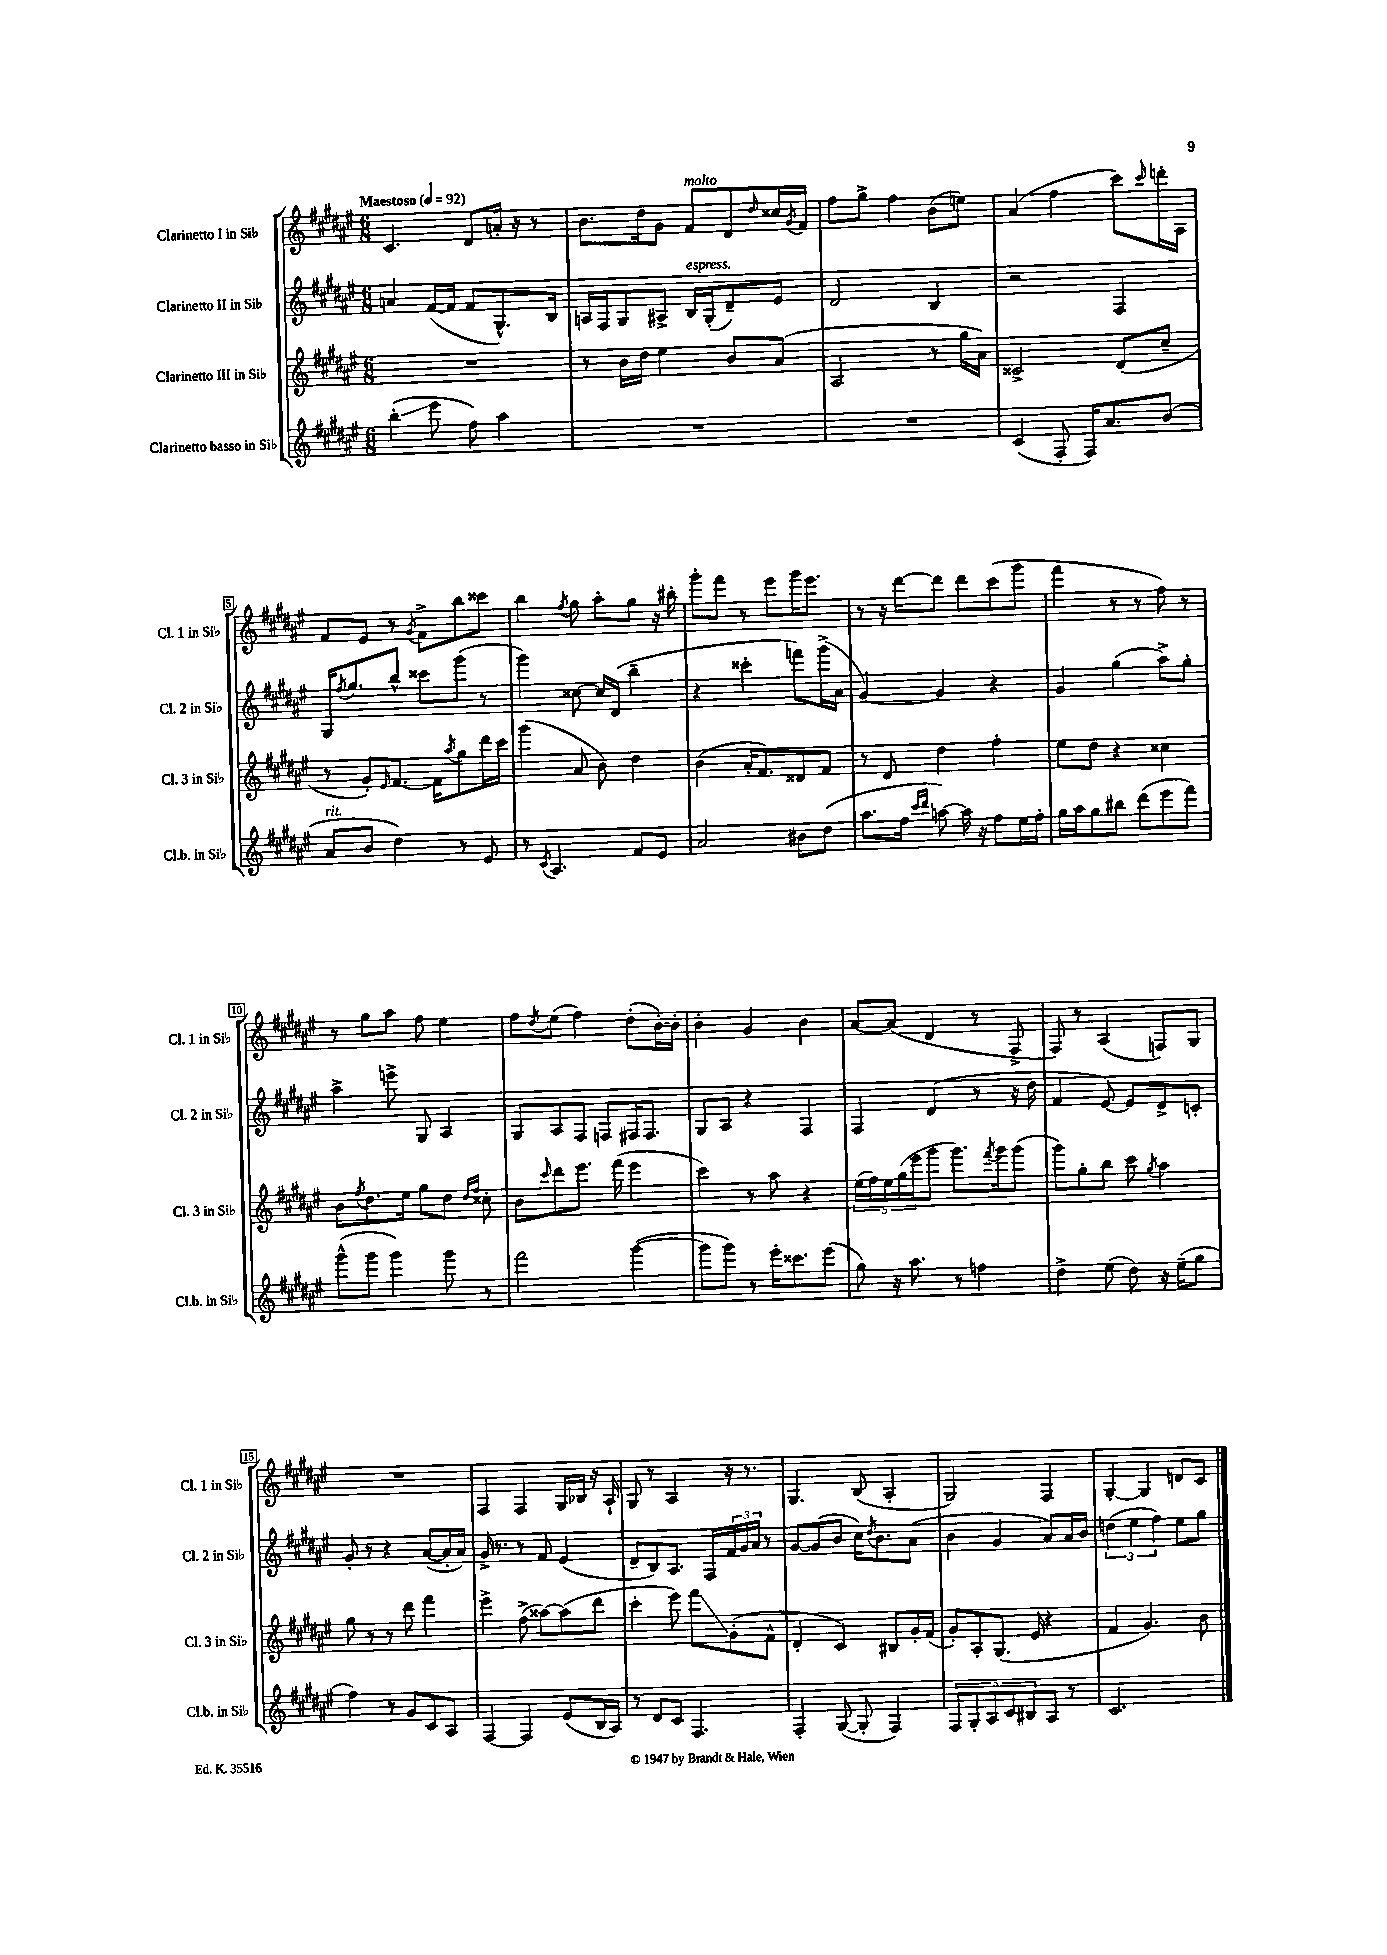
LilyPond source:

<<
\new StaffGroup <<
\new Staff = "s0" \with { instrumentName = "Clarinetto I in Sib" shortInstrumentName = "Cl. 1 in Sib" } {
    \clef treble \key fis \major \numericTimeSignature \time 6/8 \tempo "Maestoso" 4 = 92
    cis'4. dis'8 a'16-. r16 r8 |
    b'8. dis''16 gis'8 fis'8^\markup { \italic "molto" } dis'8 \grace { dis''16 } cisis''16 \acciaccatura { gis'8 } fis'16 |
    fis''8 gis''8-> fis''4 b'8( e''8) |
    ais'4( fis''4 cis'''8) \grace { cis'''16 } d'''16-. ais16 |
    fis'8 eis'8 r8 \acciaccatura { gis'8 } fis'8-> b''8 cisis'''8 |
    b''4 \acciaccatura { fis''8 } gis''8 ais''8-. gis''8 r16 bis''16-. |
    gis'''8-. fis'''8 r8 eis'''8 gis'''16 eis'''8. |
    r8 r16 dis'''16~ dis'''8 dis'''8 cis'''8( gis'''8 |
    fis'''4 r8 r8 fis''8) r8 |
    r8 gis''8 ais''8 fis''8 eis''4 |
    fis''8 \acciaccatura { dis''8 } eis''8( fis''4) dis''8-.( b'16~-.) b'16-. |
    b'4-. gis'4 b'4 |
    ais'8~ ais'8( dis'4 r8 fis8-> |
    fis8) r8 ais4( f8) gis8 |
    R2. |
    fis4 fis4 gis16 bes16 r16 ais16-! |
    gis8 r8 ais4 r16 r8. |
    gis4. b8( ais4-. |
    gis2) fis4 |
    gis4~-. gis4 d'8 cis'8 \bar "|." |
}
\new Staff = "s1" \with { instrumentName = "Clarinetto II in Sib" shortInstrumentName = "Cl. 2 in Sib" } {
    \clef treble \key fis \major \numericTimeSignature \time 6/8
    a'4 fis'16~( fis'16 fis'8 gis8.-^) b16 |
    a16 fis16 gis8 ais8-> b16^\markup { \italic "espress." } gis16-.( dis'8--) eis'8 |
    dis'2 b4 |
    r2 fis4 |
    gis16 \acciaccatura { fis''8 } gis''8. b''8-^ cisis'''8 gis'''8( r8 |
    gis'''4) cisis''8~ cisis''16 dis'16( b''4-- |
    r4 cisis'''4-. f'''8) gis'''16->( ais'16 |
    gis'4~) gis'4 r4 |
    gis'4 gis''4( ais''8->) gis''8-. |
    ais''4-> e'''8-> gis8 ais4 |
    gis8 ais8 fis8 f8 fis16 fis8. |
    gis8 ais8 r4 fis4 |
    fis4 dis'4( r8 r16 dis''16 |
    fis'4 eis'8~) eis'8 dis'8-> c'8-. |
    gis'8-. r8 r4 ais'8~( ais'16-. ais'16) |
    gis'16-> r8. r8 fis'8 eis'4( |
    dis'8-- b8) ais8. fis16 \tuplet 3/2 { fis'16 gis'16 ais'16 } r8 |
    gis'8~ gis'8( b'8 cis''16) \acciaccatura { dis''8 } b'8. ais'8( |
    b'4 gis'4 ais'8) ais'16 b'16 |
    \tuplet 3/2 { d''4( eis''4 fis''4) } eis''8 gis''8 \bar "|." |
}
\new Staff = "s2" \with { instrumentName = "Clarinetto III in Sib" shortInstrumentName = "Cl. 3 in Sib" } {
    \clef treble \key fis \major \numericTimeSignature \time 6/8
    R2. |
    r8 b'16 dis''16 eis''4 b'8 ais'8( |
    ais2 r8 gis''16 ais'16) |
    cisis'2-> dis'8( cis''8-- |
    r8 gis'8-.) \grace { eis'16 } fis'8.~ fis'16 \acciaccatura { ais''8 } gis''8 dis'''16 cis'''16 |
    gis'''4( ais'8 b'8) dis''4 |
    b'4( ais'16-. fis'8.) disis'8 fis'8 |
    r8 dis'8 dis''4 fis''4-. |
    eis''8 dis''8 r4 cisis''4 |
    b'8 \acciaccatura { fis''8 } dis''8. eis''16 gis''8 dis''8 \grace { dis''16 fis''16 } cisis''8-. |
    b'8 \grace { cis'''16 } dis'''8 eis'''8. fis'''16( eis'''4 |
    cis'''4) r8 ais''8 r4 |
    \tuplet 5/4 { eis''16( fis''16) eis''16 gis''16( eis'''16 } gis'''8 gis'''8.) \acciaccatura { fis'''8 } gis'''16 gis'''8( |
    gis'''8) gis''8-. b''8 cis'''8 \acciaccatura { gis''8 } ais''4 |
    gis''8 r8 r8 dis'''8 fis'''4 |
    eis'''4-> fis''8->( aisis''8~) aisis''8( dis'''8 |
    cis'''4-. eis'''8) fis'''8\glissando gis'8-.( fis'8-^ |
    dis'4-. cis'4) bis8 gis'16-. fis'16( |
    gis'8-.) ais8-. gis8.( eis'16 r4 |
    fis'4 gis'4.) b'8 \bar "|." |
}
\new Staff = "s3" \with { instrumentName = "Clarinetto basso in Sib" shortInstrumentName = "Cl.b. in Sib" } {
    \clef treble \key fis \major \numericTimeSignature \time 6/8
    b''4-.\glissando( eis'''8 fis''8) ais''4 |
    R2. |
    R2. |
    cis'4( fis8-. fis16) ais'8. b'8( |
    ais'8^\markup { \italic "rit." } b'8 dis''4) r8 eis'8 |
    r8 \acciaccatura { cis'8 } ais4. fis'8 eis'8 |
    ais'2 bis'8 dis''8( |
    ais''8. fis''16 \grace { cis'''16 dis'''16 } a''8~) a''16 r16 fis''8 eis''16 fis''16-. |
    gis''16 ais''16 gis''8 bis''8 dis'''8( eis'''8 fis'''8) |
    gis'''8-^( gis'''8 gis'''4) gis'''8 r8 |
    fis'''2 gis'''4~( |
    gis'''8 gis'''8) r8 eis'''16-. cisis'''8. eis'''8( |
    gis''8) r16 ais''8. r8 f''4 |
    dis''4-> eis''8( dis''8) r16 eis''16--( gis''8 |
    fis''4) r8 gis'8 cis'8 ais8 |
    fis4~ fis4 eis'8( b16 ais16) |
    r8 dis'8 cis'8 fis4. |
    fis4-. gis8~( gis8-. fis4) |
    \tuplet 5/4 { fis8 gis8-. ais8 cis'8 bis8 } ais8 r8 |
    cis'2. \bar "|." |
}
>>
>>
\layout { \context { \Score \override BarNumber.stencil = #(make-stencil-boxer 0.1 0.3 ly:text-interface::print) } }
